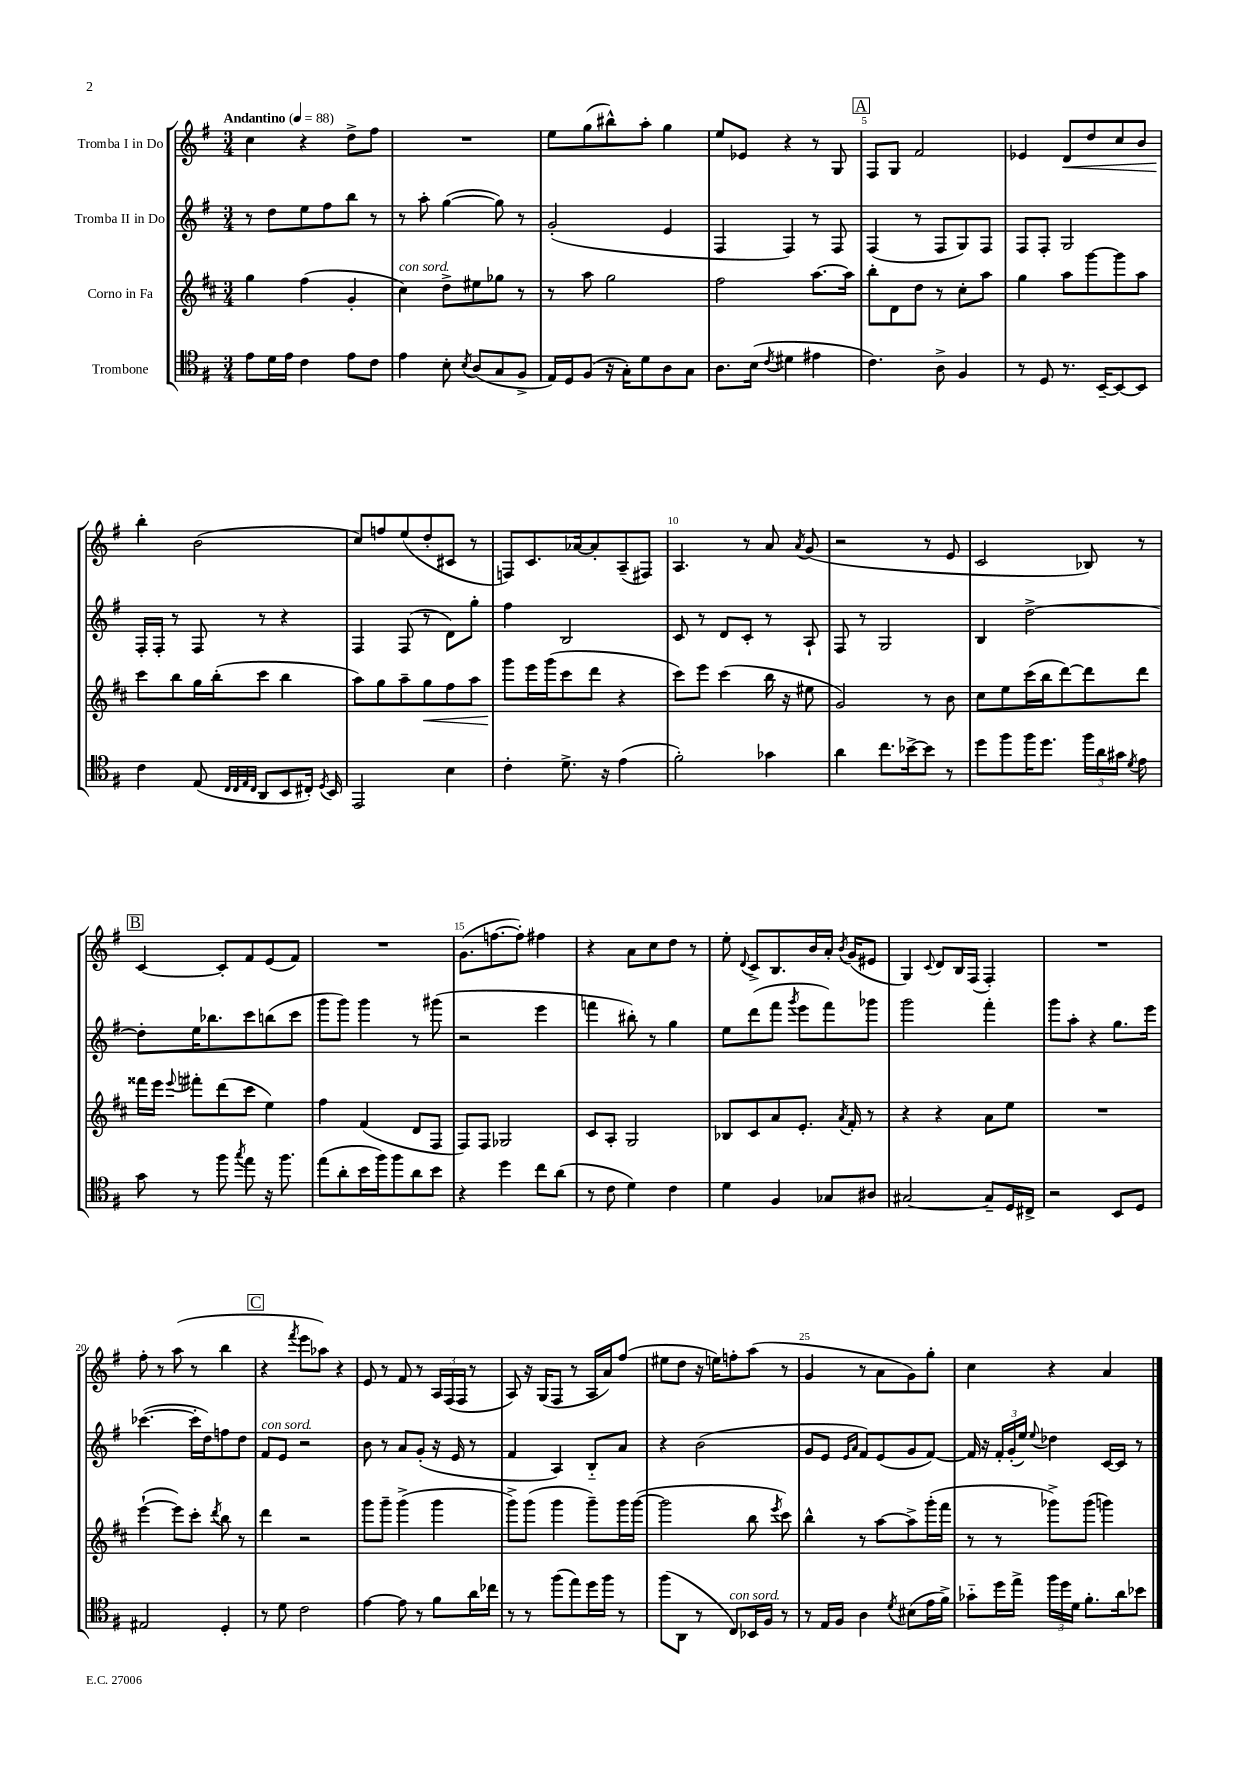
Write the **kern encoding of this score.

**kern	**kern	**dynam	**kern	**kern	**dynam
*part4	*part3	*part3	*part2	*part1	*part1
*staff4	*staff3	*staff3	*staff2	*staff1	*staff1
*I"Trombone	*I"Corno in Fa	*	*I"Tromba II in Do	*I"Tromba I in Do	*
*clefC4	*clefG2	*	*clefG2	*clefG2	*
*k[f#]	*k[f#c#]	*	*k[f#]	*k[f#]	*
*M3/4	*M3/4	*	*M3/4	*M3/4	*
*MM88	*MM88	*	*MM88	*MM88	*
=1	=1	=1	=1	=1	=1
!	!	!	!	!LO:TX:a:B:t=Andantino	!
8e\L	4gg\	.	8r	4cc\	.
16d\L	.	.	8dd\L	.	.
16e\JJ	.	.	.	.	.
4c\	(4ff#\	.	8ee\	4r	.
.	.	.	8ff#\	.	.
8e\L	4g'/	.	8bb\J	8dd^\L	.
8c\J	.	.	8r	8ff#\J	.
=2	=2	=2	=2	=2	=2
!	!LO:TX:a:i:t=con sord.	!	!	!	!
4e\	4cc#\)	.	8r	2.r	.
.	.	.	8aa'\	.	.
8B'\	8dd^\L	.	([4gg\	.	.
8qB/	.	.	.	.	.
(8A/L	8ee#X\	.	.	.	.
8G/	8gg-X\J	.	8gg\])	.	.
8F#^/J	8r	.	8r	.	.
=3	=3	=3	=3	=3	=3
16E/LL)	8r	.	(2g'/	8ee\L	.
16D/J	.	.	.	.	.
(8F#/J	8aa\	.	.	(8gg\	.
16r	2gg\	.	.	8bb#X^^\)	.
16G'\KL)	.	.	.	.	.
8d\	.	.	.	8aa'\J	.
8A\	.	.	4e/	4gg\	.
8G\J	.	.	.	.	.
=4	=4	=4	=4	=4	=4
8.A\L	2ff#\	.	4F#/	8ee/L	.
.	.	.	.	8e-X/J	.
(16B\Jk	.	.	.	.	.
8qc/	.	.	.	.	.
4d#X\	.	.	4F#/)	4r	.
4e#X\	[8.aa\L	.	8r	8r	.
.	.	.	8F#/	8G/	.
.	16aa\Jk]	.	.	.	.
!!LO:REH:place=s1:t=A
=5	=5	=5	=5	=5	=5
4.c\)	8bb'\L	.	(4F#/	8F#/L	.
.	8d\	.	.	8G/J	.
.	8dd\J	.	8r	2f#/	.
8A^\	8r	.	8F#/L	.	.
4F#/	8cc#'\L	.	8G/)	.	.
.	8aa\J	.	8F#/J	.	.
=6	=6	=6	=6	=6	=6
8r	4gg\	.	8F#/L	4e-X/	.
8D/	.	.	8F#'/J	.	.
!	!	!	!	!	!LO:HP:b
8.r	8aa\L	.	2G/	8d/L	<
.	[8ggg\	.	.	8dd/	.
[16BB~/KL	.	.	.	.	.
8BB/_	8ggg\]	.	.	8cc/	.
8BB/J]	8aa\J	.	.	8b/J	.
!!LO:LB:g=z
=7	=7	=7	=7	=7	=7
4c\	8ccc#\L	.	16F#'/LL	4bb'\	.
.	.	.	16F#'/JJ	.	.
.	8bb\	.	8r	.	.
(8E/	16gg\L	.	8F#/	(2b\	[
.	(16bb'\J	.	.	.	.
32qqC/LLL	.	.	.	.	.
32qqC/	.	.	.	.	.
32qqE/	.	.	.	.	.
32qqC/JJJ	.	.	.	.	.
8AA/L	8ccc#\J	.	8r	.	.
8BB/	4bb\	.	4r	.	.
16C#X'/Jk)	.	.	.	.	.
8qD/	.	.	.	.	.
16BB/	.	.	.	.	.
=8	=8	=8	=8	=8	=8
2EE/	8aa\L)	.	4F#/	8cc/L)	.
.	8gg\	.	.	8ffn/	.
.	8aa~\	.	(8F#/	(8ee/	.
!	!	!LO:HP:b	!	!	!
.	8gg\	<	8r	8dd'/	.
4B\	8ff#\	.	8d\L)	8c#X/J	.
.	8aa\J	.	8gg'\J	8r	.
=9	=9	=9	=9	=9	=9
4c'\	8ggg\L	.	4ff#\	8Fn/L)	.
.	16eee\L	[	.	8.c/	.
.	(16ggg\J	.	.	.	.
8.d^\	8ccc#\	.	2B/	.	.
.	.	.	.	[16a-X/k	.
.	8ddd\J	.	.	8a-'/]	.
16r	.	.	.	.	.
(4e\	4r	.	.	(8A~/	.
.	.	.	.	8F#X/J)	.
=10	=10	=10	=10	=10	=10
2f#'\)	8ccc#\L)	.	8c/	4.A/	.
.	8eee\J	.	8r	.	.
.	(4ccc#\	.	8d/L	.	.
.	.	.	8c'/J	8r	.
4g-X\	16bb\	.	8r	8a/	.
.	16r	.	.	.	.
.	.	.	.	8qa/	.
.	8ee#X\	.	8A`/	(8g/	.
=11	=11	=11	=11	=11	=11
4a\	2g/)	.	8F#/	2r	.
.	.	.	8r	.	.
8.cc\L	.	.	2G/	.	.
[16b-X^\k	.	.	.	.	.
8b-\J]	8r	.	.	8r	.
8r	8b\	.	.	8e/	.
=12	=12	=12	=12	=12	=12
8dd\L	8cc#\L	.	4B/	2c/	.
8ff#\	8ee\	.	.	.	.
16ff#\K	(16ccc#\L	.	[2dd^\	.	.
8.dd\J	16bb\J	.	.	.	.
.	[8ddd\)	.	.	.	.
24ff#\LL	8ddd\]	.	.	8B-X/)	.
24a\	.	.	.	.	.
24g#X\JJ	.	.	.	.	.
8qd/	.	.	.	.	.
8e\	8ddd\J	.	.	8r	.
!!LO:LB:g=z
!!LO:REH:place=s1:t=B
=13	=13	=13	=13	=13	=13
8g\	16fff##X\LL	.	8dd'\L]	[4c/	.
.	16eee\JJ	.	.	.	.
.	8qqeee/	.	.	.	.
8r	8fff#X'\L	.	16ee\K	.	.
.	.	.	8.bb-X\	.	.
8ff#\	(8ddd\	.	.	8c'/L]	.
8qgg/	.	.	.	.	.
8ee\	8ccc#\J	.	8ccc\	8f#/	.
16r	4ee\)	.	(8bbn\	(8e/	.
8.ff#\	.	.	.	.	.
.	.	.	8ccc\J	8f#/J)	.
=14	=14	=14	=14	=14	=14
(8ee\L	4ff#\	.	8ggg\L	2.r	.
8a'\	.	.	8ggg\J)	.	.
16b\L	(4f#/	.	4ggg\	.	.
16ff#\J)	.	.	.	.	.
8ff#\	.	.	.	.	.
8a\	8d/L	.	8r	.	.
8b\J	8F#/J	.	(8ggg#X\	.	.
=15	=15	=15	=15	=15	=15
4r	8F#/L)	.	2r	(8.g\L	.
.	8F#/J	.	.	.	.
.	.	.	.	[8.ffn\	.
4dd\	2G-X/	.	.	.	.
.	.	.	.	8ff'\J])	.
8cc\L	.	.	4eee\	4ff#X\	.
(8a\J	.	.	.	.	.
=16	=16	=16	=16	=16	=16
8r	8c#/L	.	4fffn\	4r	.
8c\	8A'/J	.	.	.	.
4d\)	2G/	.	8bb#X'\)	8a\L	.
.	.	.	8r	8cc\	.
4c\	.	.	4gg\	8dd\J	.
.	.	.	.	8r	.
=17	=17	=17	=17	=17	=17
4d\	8B-X/L	.	8ee\L	8ee'\	.
.	.	.	.	8qqd/	.
.	8c#/	.	(8ddd\	8c^/L	.
4F#/	8a/	.	8fff#\J	8.B/	.
.	.	.	8qggg/	.	.
.	8.e'/J	.	8eee\L	.	.
.	.	.	.	16b/L	.
8G-X/L	.	.	8fff#\)	16a'/JJ	.
.	8qa/	.	.	8qb/	.
.	16f#'/	.	.	(16g/KL	.
8A#X/J	8r	.	8ggg-X\J	8e#X/J	.
=18	=18	=18	=18	=18	=18
[2G#X/	4r	.	2ggg\	4G/)	.
.	.	.	.	8qqc/	.
.	4r	.	.	8d/L	.
.	.	.	.	16B/L	.
.	.	.	.	(16F#/JJ	.
8G#~/L]	8a\L	.	4fff#'\	4F#'/)	.
16D/L	8ee\J	.	.	.	.
16C#X^/JJ	.	.	.	.	.
=19	=19	=19	=19	=19	=19
2r	2.r	.	8ggg\L	2.r	.
.	.	.	8aa'\J	.	.
.	.	.	4r	.	.
8BB/L	.	.	8.gg\L	.	.
8D/J	.	.	.	.	.
.	.	.	16eee\Jk	.	.
!!LO:LB:g=z
=20	=20	=20	=20	=20	=20
2E#X/	([4eee`\	.	([4.ccc-X\	8ff#'\	.
.	.	.	.	8r	.
.	8eee\L])	.	.	(8aa\	.
.	8ccc#'\J	.	16ccc-'\LL]	8r	.
.	.	.	16dd\J)	.	.
.	8qddd/	.	.	.	.
4D'/	8bb\	.	8ffn\	4bb\	.
.	8r	.	8dd\J	.	.
!!LO:REH:place=s1:t=C
=21	=21	=21	=21	=21	=21
!	!	!	!LO:TX:a:i:t=con sord.	!	!
8r	4ddd\	.	8f#/L	4r	.
8d\	.	.	8e/J	.	.
.	.	.	.	8qfff#/	.
2c\	2r	.	2r	8eee\L	.
.	.	.	.	8aa-X\J)	.
.	.	.	.	4r	.
=22	=22	=22	=22	=22	=22
[4e\	8ggg\L	.	8b\	8e/	.
.	8ggg~\J	.	8r	8r	.
8e\]	(4ggg^\	.	8a/L	8f#/	.
8r	.	.	(8g'/J	8r	.
8f#\L	4ggg\	.	16r	24A/LL	.
.	.	.	.	(24F#/	.
.	.	.	16e/	.	.
.	.	.	.	24F#/JJ	.
16a\L	.	.	8r	8r	.
16cc-X\JJ	.	.	.	.	.
=23	=23	=23	=23	=23	=23
8r	8ggg^\L)	.	4f#/	8A/)	.
8r	(8ggg\J	.	.	16r	.
.	.	.	.	(16G/KL	.
(8ff#\L	4ggg\	.	4A/)	8F#/J	.
8ee\)	.	.	.	8r	.
16dd\L	8ggg~\L)	.	8B/L	16A/LL	.
16ff#\JJ	.	.	.	16a/J)	.
8r	16ggg\L	.	8a/J	(8ff#/J	.
.	([16ggg\JJ	.	.	.	.
=24	=24	=24	=24	=24	=24
(8ff#\L	2ggg\]	.	4r	8ee#X\L	.
8AA\J	.	.	.	8dd\J	.
8r	.	.	(2b\	16r	.
.	.	.	.	16een\KL)	.
!LO:TX:a:i:t=con sord.	!	!	!	!	!
8C/L)	.	.	.	8ffn'\	.
16BB-X/L	8bb\	.	.	(8aa\J	.
16F#/JJ	.	.	.	.	.
.	8qeee/	.	.	.	.
8r	8ccc#\)	.	.	8r	.
=25	=25	=25	=25	=25	=25
8r	4bb^^\	.	8g/L	4g/	.
16E/LL	.	.	8e/J	.	.
16F#/JJ	.	.	.	.	.
.	.	.	16qqe/LL	.	.
.	.	.	16qqa/JJ	.	.
4A\	8r	.	8f#/L)	8r	.
.	[8aa\L	.	(8e/	8a\L	.
8qd/	.	.	.	.	.
(8B#X\L	8aa^\]	.	8g/	8g\)	.
16e\L	(16ggg'\L	.	[8f#/J)	8gg'\J	.
16f#^\JJ)	16fff#\JJ	.	.	.	.
=26	=26	=26	=26	=26	=26
8g-X\L	8r	.	16f#/]	4cc\	.
.	.	.	16r	.	.
16dd\L	8r	.	24f#'/LL	.	.
.	.	.	(24g'/	.	.
16ee^\JJ	.	.	.	.	.
.	.	.	24ee/JJ)	.	.
.	.	.	8qqee/	.	.
24ff#\LL	8ggg-X^\L)	.	4dd-X\	4r	.
24dd\	.	.	.	.	.
24d\JJ	.	.	.	.	.
8.f#'\L	(8ggg-\J	.	.	.	.
.	4gggn\)	.	[16c/LL	4a/	.
16a\k	.	.	16c/JJ]	.	.
8b-X\J	.	.	8r	.	.
==	==	==	==	==	==
*-	*-	*-	*-	*-	*-
